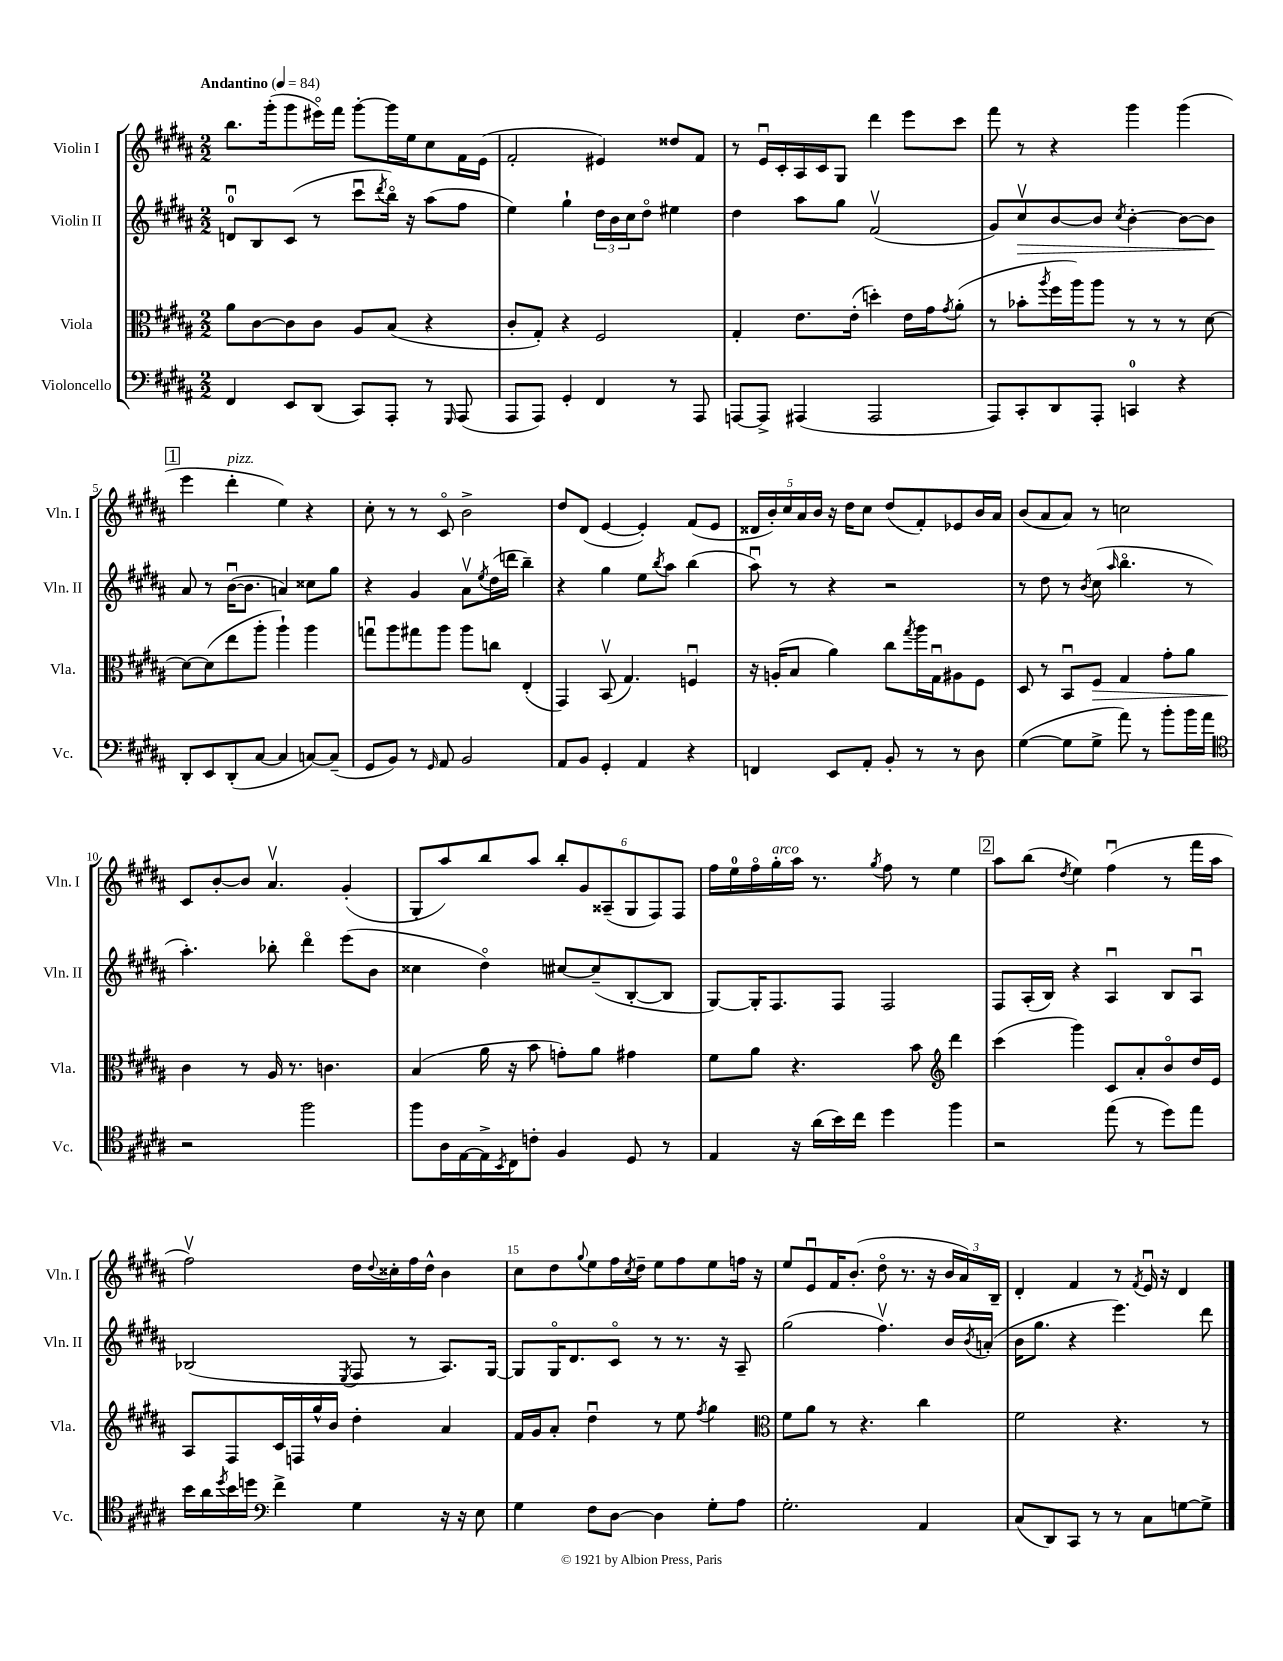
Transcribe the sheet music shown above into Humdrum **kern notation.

**kern	**kern	**dynam	**kern	**dynam	**kern
*part4	*part3	*part3	*part2	*part2	*part1
*staff4	*staff3	*staff3	*staff2	*staff2	*staff1
*I"Violoncello	*I"Viola	*	*I"Violin II	*	*I"Violin I
*I'Vc.	*I'Vla.	*	*I'Vln. II	*	*I'Vln. I
*clefF4	*clefC3	*	*clefG2	*	*clefG2
*k[f#c#g#d#a#]	*k[f#c#g#d#a#]	*	*k[f#c#g#d#a#]	*	*k[f#c#g#d#a#]
*M2/2	*M2/2	*	*M2/2	*	*M2/2
*MM84	*MM84	*	*MM84	*	*MM84
=1	=1	=1	=1	=1	=1
!	!	!	!	!	!LO:TX:a:B:t=Andantino
4FF#/	8a#\L	.	8dnu/L	.	8.bb\L
.	[8c#\	.	8B/	.	.
.	.	.	.	.	(16ggg#'\k
8EE/L	8c#\]	.	(8c#/J	.	8ggg#\
(8DD#/J	8c#\J	.	8r	.	16eee#X\L)
.	.	.	.	.	16fff#\JJ
8CC#/L)	8A#/L	.	8ccc#u\L	.	[8ggg#'\L
.	.	.	8qddd#/	.	.
8AAA#'/J	(8B/J	.	16bb\Jk)	.	16ggg#\L]
.	.	.	16r	.	16ee\J
8r	4r	.	(8aa#\L	.	8cc#\
16qqGGG#/	.	.	.	.	.
(8AAA#/	.	.	8ff#\J	.	16f#\L
.	.	.	.	.	(16e\JJ
=2	=2	=2	=2	=2	=2
8AAA#/L	8c#'/L	.	4ee\)	.	2f#'/
8AAA#/J)	8G#'/J)	.	.	.	.
4GG#'/	4r	.	4gg#`\	.	.
4FF#/	2F#/	.	24dd#\LL	.	4e#X/)
.	.	.	24b\	.	.
.	.	.	24cc#\J	.	.
.	.	.	8dd#\J	.	.
8r	.	.	4ee#X\	.	8dd##X/L
8AAA#/	.	.	.	.	8f#/J
=3	=3	=3	=3	=3	=3
[8AAAn/L	4G#'/	.	4dd#\	.	8r
8AAA^/J]	.	.	.	.	16eu/LL
.	.	.	.	.	16c#'/
(4AAA#X/	8.e\L	.	8aa#\L	.	16A#/
.	.	.	.	.	16c#/J
.	.	.	8gg#\J	.	8G#/J
.	(16e'\Jk	.	.	.	.
2AAA#/	4ddn'\)	.	(2f#v/	.	4ddd#\
.	16e\LL	.	.	.	8eee\L
.	16g#\J	.	.	.	.
.	8qg#/	.	.	.	.
.	(8a#'\J	.	.	.	8ccc#\J
=4	=4	=4	=4	=4	=4
8AAA#/L)	8r	.	8g#/L)	.	8fff#\
!	!	!	!	!LO:HP:b	!
8CC#'/	8b-X'\L	.	8cc#v/	>	8r
.	8qaa#/	.	.	.	.
8DD#/	16ff#\L	.	[8b/	.	4r
.	16aa#\J)	.	.	.	.
8AAA#'/J	8aa#\J	.	8b/J]	.	.
.	.	.	8qcc#/	.	.
4CCn/	8r	.	[4b'\	.	4ggg#\
.	8r	.	.	.	.
4r	8r	.	8b\L_	.	(4ggg#\
.	[8d#\	.	8b\J]	.	.
.	.	.	.	]	.
!!LO:LB:g=z
!!LO:REH:place=s1:t=1
=5	=5	=5	=5	=5	=5
8DD#'/L	8d#\L_	.	8a#/	.	4eee\
8EE/	(8d#\]	.	8r	.	.
!	!	!	!	!	!LO:TX:a:i:t=pizz.
(8DD#'/	8ee\	.	([16bu\KL	.	4ddd#'\
.	.	.	8.b\J]	.	.
[8C#/J	8aa#'\J	.	.	.	.
4C#/]	4aa#`\)	.	4an/)	.	4ee\)
[8Cn/L)	4aa#\	.	8cc##X\L	.	4r
(8C~/J]	.	.	8gg#\J	.	.
=6	=6	=6	=6	=6	=6
8GG#/L	8ggnu\L	.	4r	.	8cc#'\
8BB/J)	8aa#\	.	.	.	8r
8r	8gg#X\	.	4g#/	.	8r
16qqGG#/	.	.	.	.	.
8AA#/	8aa#\J	.	.	.	8c#/
2BB/	8aa#\L	.	8a#v\L	.	2b^\
.	.	.	8qee/	.	.
.	8ccn\J	.	(16dd#\L	.	.
.	.	.	16dddn\JJ	.	.
.	(4E'/	.	4bb~\)	.	.
=7	=7	=7	=7	=7	=7
8AA#/L	4GG#/)	.	4r	.	8dd#/L
8BB/J	.	.	.	.	(8d#/J
4GG#'/	(8BBv/	.	4gg#\	.	[4e/
.	4.G#/)	.	.	.	.
4AA#/	.	.	8ee\L	.	4e'/])
.	.	.	8qbb/	.	.
.	.	.	8aa#\J	.	.
4r	4Fnu/	.	(4bb\	.	(8f#/L
.	.	.	.	.	8e/J
=8	=8	=8	=8	=8	=8
4FFn/	16r	.	8aa#u\)	.	20d##X/LL
.	.	.	.	.	20b'/)
.	(16An'/KL	.	.	.	.
.	.	.	.	.	20cc#/
.	8B/J	.	8r	.	.
.	.	.	.	.	20a#/
.	.	.	.	.	20b/JJ
8EE/L	4a#\)	.	4r	.	16r
.	.	.	.	.	16dd#\KL
8AA#'/J	.	.	.	.	8cc#\J
8BB'/	8cc#\L	.	2r	.	(8dd#/L
.	8qgg#/	.	.	.	.
8r	16aa#\L	.	.	.	8f#'/)
.	16G#u\J	.	.	.	.
8r	8A#X\	.	.	.	8e-X/
8D#\	8F#\J	.	.	.	16b/L
.	.	.	.	.	16a#/JJ
=9	=9	=9	=9	=9	=9
([4G#\	8D#/	.	8r	.	(8b/L
.	8r	.	8dd#\	.	8a#/
8G#\L]	8BBu/L	.	8r	.	8a#/J)
.	.	.	8qb/	.	.
!	!	!LO:HP:b	!	!	!
8G#^\J	8F#/J	>	(8cc#\	.	8r
.	.	.	16qqaa#/	.	.
8a#\)	4G#/	.	4.bb\	.	2ccn\
8r	.	.	.	.	.
8b'\L	8g#'\L	.	.	.	.
16b\L	8a#\J	.	8r	.	.
16a#\JJ	.	.	.	.	.
!!LO:LB:g=z
=10	=10	=10	=10	=10	=10
*clefC4	*	*	*	*	*
2r	4c#\	.	4.aa#'\)	.	8c#/L
.	.	.	.	.	[8b'/
.	8r	]	.	.	8b/J]
.	16A#/	.	8bb-X'\	.	4.a#v/
.	8.r	.	.	.	.
2ff#\	.	.	4ddd#\	.	.
.	4.cn\	.	.	.	.
.	.	.	(8eee\L	.	(4g#'/
.	.	.	8b\J	.	.
=11	=11	=11	=11	=11	=11
8ff#\L	(4B/	.	4cc##X\	.	8G#'/L
16A#\L	.	.	.	.	8aa#/)
[16E\	.	.	.	.	.
16E^\]	16a#\	.	4dd#\)	.	8bb/
8qBB/	.	.	.	.	.
16C#\J	16r	.	.	.	.
8cn'\J	8b\	.	.	.	8aa#/J
4F#/	8gn'\L)	.	[8cc#X/L	.	12bb'/L
.	.	.	.	.	12g#/
.	8a#\J	.	(8cc#~/]	.	.
.	.	.	.	.	(12A##X~/
8D#/	4g#X\	.	[8B'/	.	12G#/
.	.	.	.	.	12F#/)
8r	.	.	8B/J]	.	.
.	.	.	.	.	12F#/J
=12	=12	=12	=12	=12	=12
4E/	8f#\L	.	[8G#/L)	.	16ff#\LL
.	.	.	.	.	16ee\
.	8a#\J	.	16G#'/K]	.	16ff#\
!	!	!	!	!	!LO:TX:a:i:t=arco
.	.	.	8.F#/	.	16gg#'\
16r	4.r	.	.	.	16aa#\JJ
(16a#\LL	.	.	.	.	8.r
16b\)	.	.	8F#/J	.	.
16cc#\JJ	.	.	.	.	.
.	.	.	.	.	8qgg#/
4dd#\	.	.	2F#/	.	8ff#\
.	8b\	.	.	.	8r
*	*clefG2	*	*	*	*
4ff#\	4ddd#\	.	.	.	4ee\
!!LO:REH:place=s1:t=2
=13	=13	=13	=13	=13	=13
2r	(4ccc#\	.	8F#/L	.	8aa#\L
.	.	.	(16A#'/L	.	(8bb\J
.	.	.	16B/JJ)	.	.
.	.	.	.	.	8qdd#/
.	4ggg#\)	.	4r	.	4ee\)
(8ee\	8c#/L	.	4A#u/	.	(4ff#u\
8r	8a#'/	.	.	.	.
8dd#\L)	8b/	.	8B/L	.	8r
8ee\J	16dd#/L	.	8A#u/J	.	16fff#\LL
.	16e/JJ	.	.	.	16aa#\JJ
!!LO:LB:g=z
=14	=14	=14	=14	=14	=14
16b\LL	8A#/L	.	(2B-X/	.	2ff#v\)
16a#\	.	.	.	.	.
8qdd#/	.	.	.	.	.
16b\	8F#/	.	.	.	.
16ddn\JJ	.	.	.	.	.
*clefF4	*	*	*	*	*
4f#^\	16c#/L	.	.	.	.
.	16Fn/	.	.	.	.
.	16gg#^^/	.	.	.	.
.	16b/JJ	.	.	.	.
.	.	.	8qE/	.	.
4G#\	4dd#'\	.	8F#/	.	16dd#\LL
.	.	.	.	.	8qqdd#/
.	.	.	.	.	16cc##X'\
.	.	.	8r	.	16ff#\
.	.	.	.	.	16dd#^^\JJ
16r	4a#/	.	8.A#/L)	.	4b\
16r	.	.	.	.	.
8E\	.	.	.	.	.
.	.	.	[16G#/Jk	.	.
=15	=15	=15	=15	=15	=15
4G#\	16f#/LL	.	8G#/L]	.	8cc#\L
.	16g#/J	.	.	.	.
.	8a#'/J	.	16G#/K	.	8dd#\
.	.	.	8.d#/	.	.
.	.	.	.	.	8qqgg#/
8F#\L	4dd#u\	.	.	.	8ee\
[8D#\J	.	.	8c#/J	.	16ff#\L
.	.	.	.	.	8qcc#/
.	.	.	.	.	16dd#~\JJ
4D#\]	8r	.	8r	.	8ee\L
.	8ee\	.	8.r	.	8ff#\
.	8qff#/	.	.	.	.
8G#'\L	4gg#\	.	.	.	8ee\
.	.	.	16r	.	.
8A#\J	.	.	8A#~/	.	16ffn\Jk
.	.	.	.	.	16r
=16	=16	=16	=16	=16	=16
*	*clefC3	*	*	*	*
2.G#'\	8f#\L	.	(2gg#\	.	8ee/L
.	8a#\J	.	.	.	8eu/
.	8r	.	.	.	16f#/K
.	.	.	.	.	(8.b'/J
.	4.r	.	.	.	.
.	.	.	4.ff#v\)	.	8dd#\
.	.	.	.	.	8.r
4AA#/	4cc#\	.	.	.	.
.	.	.	.	.	16r
.	.	.	16b/LL	.	24b/LL
.	.	.	.	.	24a#/)
.	.	.	8qb/	.	.
.	.	.	(16an'/JJ	.	.
.	.	.	.	.	24B~/JJ
=17	=17	=17	=17	=17	=17
(8C#/L	2f#\	.	16b\KL	.	4d#'/
.	.	.	8.gg#\J	.	.
8DD#/)	.	.	.	.	.
8CC#/J	.	.	4r	.	4f#/
8r	.	.	.	.	.
8r	4.r	.	4.eee\)	.	8r
.	.	.	.	.	8qf#/
8C#\L	.	.	.	.	16eu/
.	.	.	.	.	16r
[8Gn\	.	.	.	.	4d#/
8G^\J]	8r	.	8ddd#\	.	.
==	==	==	==	==	==
*-	*-	*-	*-	*-	*-
